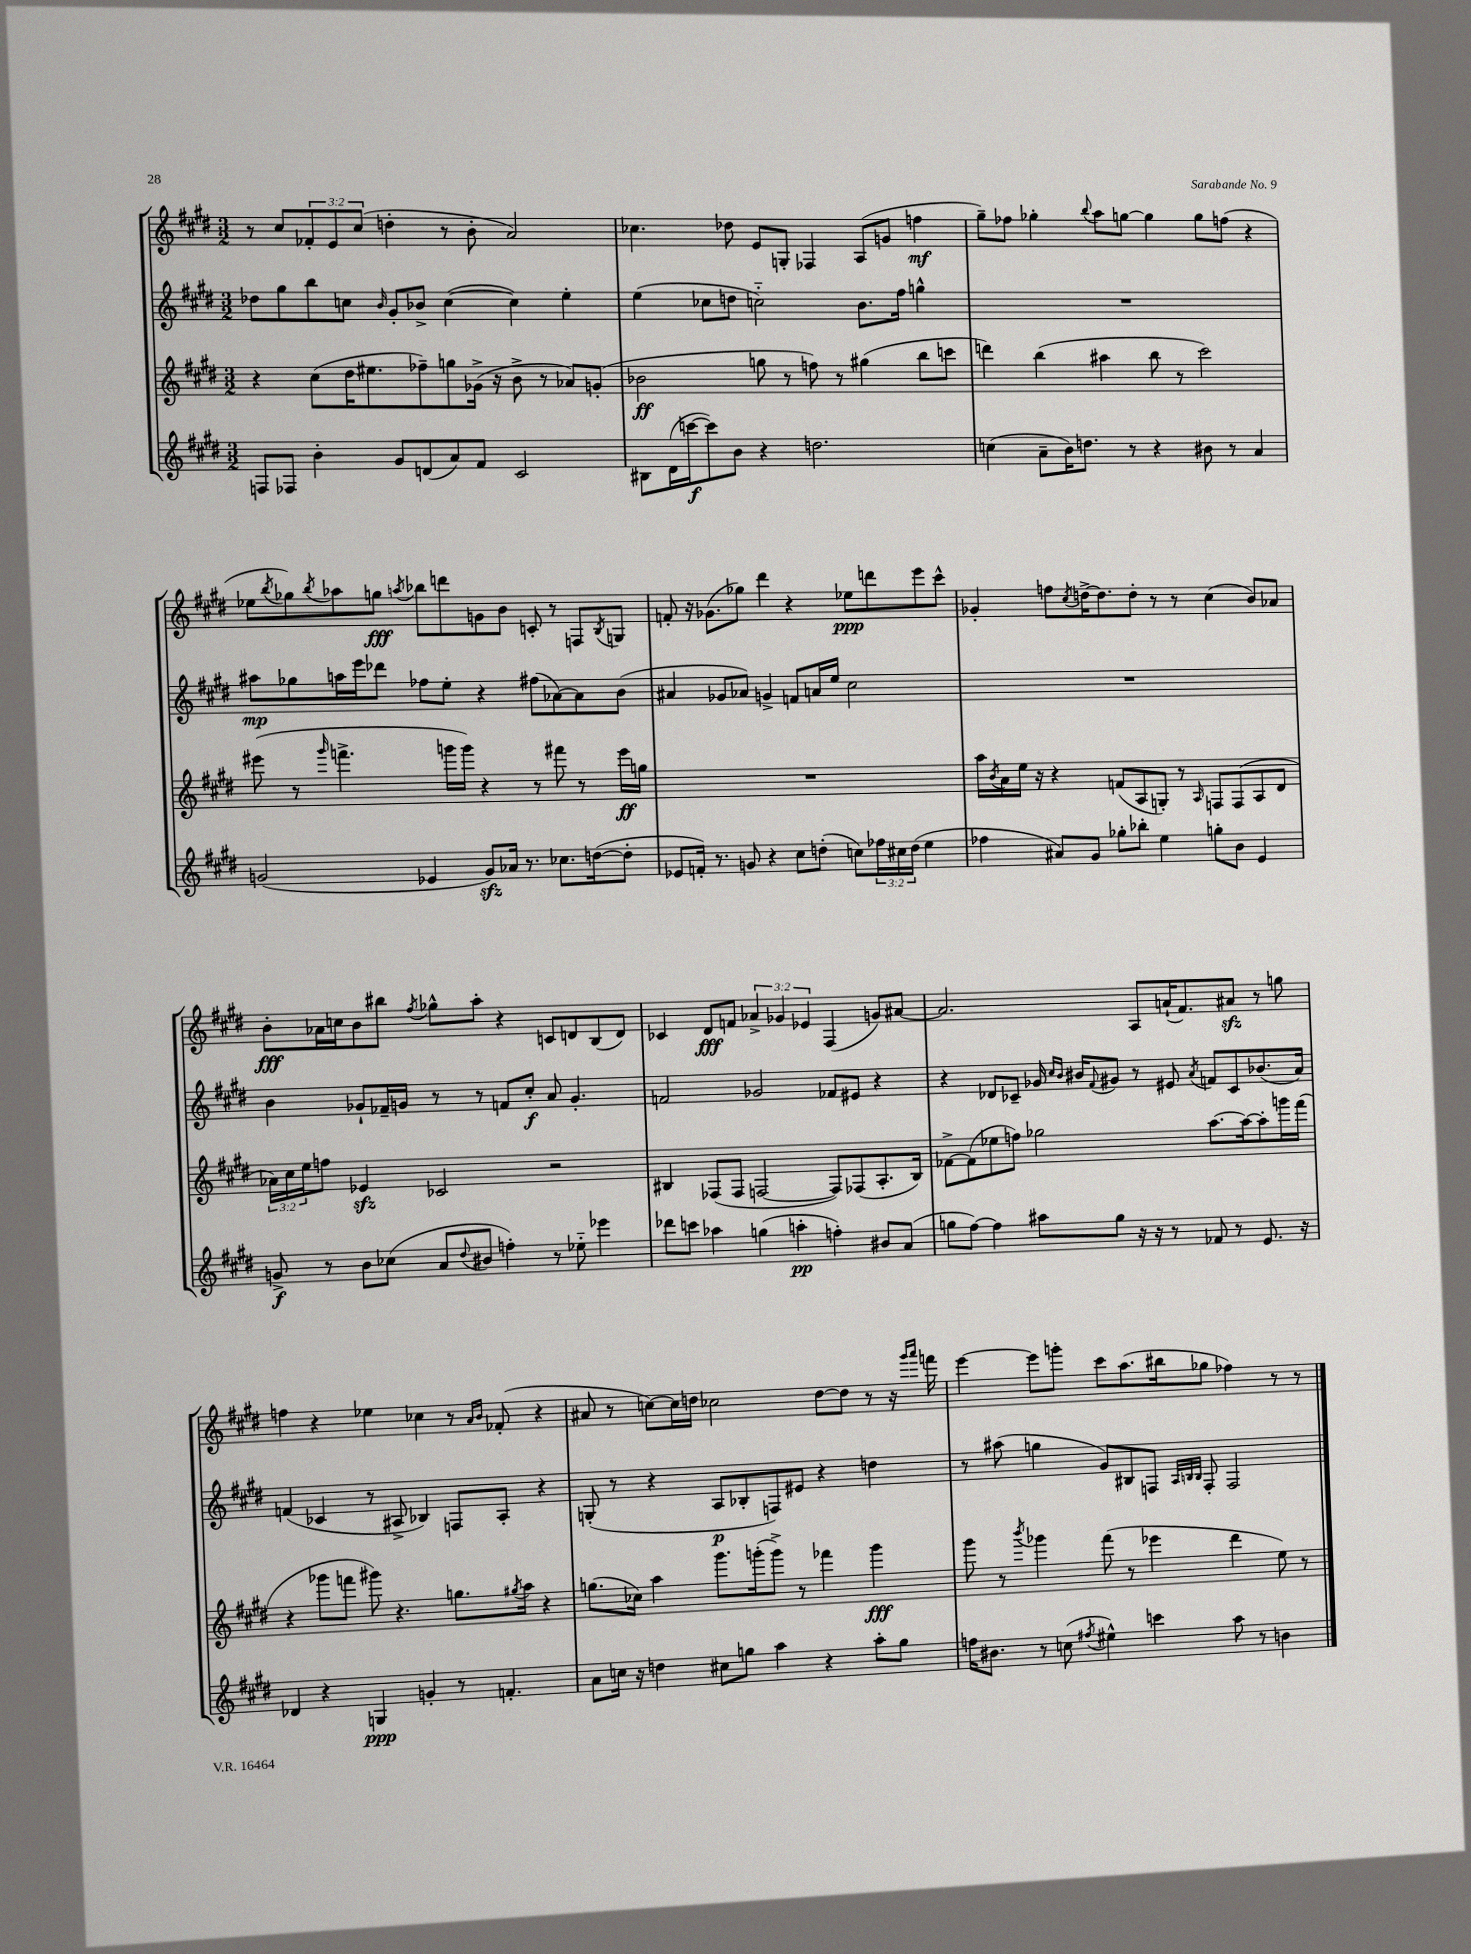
<<
\new StaffGroup <<
\new Staff = "s0" {
    \clef treble \key e \major \numericTimeSignature \time 3/2 \override Staff.TupletNumber.text = #tuplet-number::calc-fraction-text
    r8 cis''8 \tuplet 3/2 { fes'8-. e'8 cis''8( } d''4-. r8 b'8-. a'2) |
    ces''4. des''8 e'8 g8-. fes4 a8( g'8 f''4\mf |
    gis''8--) fes''8 ges''4-. \appoggiatura { b''8 } a''8 g''8~ g''4 g''8 f''8( r4 |
    ees''8 \acciaccatura { b''8 } ges''8) \acciaccatura { b''8 } aes''8 g''8\fff \acciaccatura { a''8 } bes''8 d'''8 g'8 b'8 c'8-. r8 f8 \acciaccatura { b8 } g8 |
    f'8-. r16 ges'8.( ges''8) dis'''4 r4 ees''8\ppp d'''8 e'''8 cis'''8-^ |
    ges'4-. f''8 \acciaccatura { cis''8 } d''16~-> d''8. d''8-. r8 r8 cis''4( b'8) aes'8 |
    b'8-.\fff aes'16 c''16 b'8 bis''8 \acciaccatura { fis''8 } ges''8-^ a''8-. r4 c'8 d'8 b8( d'8) |
    ces'4 dis'8\fff f'8 \tuplet 3/2 { aes'4-> ges'4 ees'4 } fis4( g'8) ais'8~ |
    ais'2. a8 a'16-!( fis'8.) ais'8\sfz r8 g''8 |
    f''4 r4 ees''4 ces''4 r8 \grace { a'16 b'16 } fes'8-.( r4 |
    ais'8 r8 c''8~) c''16 d''16 ces''2 d''8~ d''8 r8 r16 \grace { gis'''16 a'''16 } f'''16 |
    e'''4~ e'''8 g'''8-. cis'''8 a''8.( bis''16 ges''8 fes''4) r8 r8 \bar "|." |
}
\new Staff = "s1" {
    \clef treble \key e \major \numericTimeSignature \time 3/2
    des''8 gis''8 b''8 c''8 \grace { b'16 } gis'8-. bes'8-> c''4~( c''4) e''4-. |
    e''4( ces''8 d''8 c''2-_) b'8. fis''16 g''4-^ |
    R1. |
    ais''8\mp ges''8 a''16 e'''16 des'''8 fes''8 e''8-. r4 fis''8( aes'8~) aes'8 b'8( |
    ais'4 ges'8 aes'8) g'4-> f'8 a'16 e''16 cis''2 |
    R1. |
    b'4 ges'8-! fes'16-- g'16 r8 r8 f'8 cis''8-.\f a'8 g'4.-. |
    f'2 ges'2 fes'8 eis'8 r4 |
    r4 des'8 ces'8-- ges'16 \grace { cis''16 b'16 } bis'16 \appoggiatura { fis'8 } gis'8 r8 eis'8 \acciaccatura { a'8 } f'8 ces'8 bes'8.( a'16) |
    f'4( ces'4 r8 ais8-> bes4) f8 ais8-. r4 |
    g8-.( r8 r4 a8\p bes8-. f8) eis'8 r4 d''4 |
    r8 ais''8( g''4 gis'8) bis8 f8 \grace { a32 b32 b32 } f8-. f2 \bar "|." |
}
\new Staff = "s2" {
    \clef treble \key e \major \numericTimeSignature \time 3/2 \override Staff.TupletNumber.text = #tuplet-number::calc-fraction-text
    r4 cis''8( dis''16 eis''8. fes''8--) g''8 ges'16->( r16 b'8-> r8 aes'8) g'8-.( |
    bes'2\ff g''8 r8 f''8) r8 gis''4( b''8 c'''8 |
    d'''4) b''4( ais''4 b''8 r8 cis'''2) |
    eis'''8( r8 \grace { gis'''16 } f'''4.-> g'''16 g'''16) r4 r8 fis'''8 r8 eis'''16\ff g''16 |
    R1. |
    a''16 \acciaccatura { b'8 } a'16 e''16 r16 r4 f'8( a8 g8-.) r8 \grace { a16 } f8 f8( a8 dis'8 |
    \tuplet 3/2 { aes'16) cis''16 e''16 } f''8 ees'4\sfz ces'2 r2 |
    bis4 fes8( fes8 f2~ f8) fes8( a8.-. bis16) |
    fes'8~-> fes'8( ees''8 f''8) ges''2 a''8.~ a''16~ a''8-. g'''16 fis'''16( |
    r4 ges'''8 f'''8 gis'''8) r4. g''8. \acciaccatura { gis''8 } a''16 r4 |
    g''8.( ces''16) a''4 gis'''8. g'''16-.( g'''8->) r8 fes'''4 g'''4\fff |
    gis'''8 r8 \acciaccatura { b'''8 } ges'''4 fis'''8( r8 ees'''4 dis'''4 e''8) r8 \bar "|." |
}
\new Staff = "s3" {
    \clef treble \key e \major \numericTimeSignature \time 3/2 \override Staff.TupletNumber.text = #tuplet-number::calc-fraction-text
    f8 fes8 b'4-. gis'8 d'8( a'8) fis'8 cis'2 |
    bis8 dis'16( c'''16~\f c'''8) b'8 r4 d''2. |
    c''4( a'8-- b'16) d''8. r8 r4 bis'8 r8 a'4 |
    g'2( ees'4 g'8\sfz) aes'16 r8. ces''8. d''16~( d''8-. |
    ees'8 f'16-.) r8. g'8 r4 cis''8 d''8-.( c''8) \tuplet 3/2 { fes''16 cis''16 d''16( } e''4 |
    fes''4 ais'8) gis'8 ges''8-. bes''8-. e''4 g''8-. b'8 e'4 |
    g'8->\f r8 b'8 ces''8( a'8 \appoggiatura { dis''8 } bis'8 f''4-.) r8 ees''8-_ ees'''4 |
    des'''8 c'''8 aes''4 g''4( a''4-.\pp f''4-.) bis'8 a'8( |
    g''8 fis''8~) fis''4 ais''8 g''8 r16 r16 r8 fes'8 r8 e'8. r16 |
    des'4 r4 g4\ppp g'4-. r8 f'4.-. |
    a'8 c''16 r16 d''4 cis''8 g''8 a''4 r4 a''8-. g''8 |
    f''16 bis'8. r8 c''8( \acciaccatura { fis''8 } eis''4-^) c'''4 a''8 r8 b'4 \bar "|." |
}
>>
>>
\layout { \context { \Score \remove "Bar_number_engraver" } }
